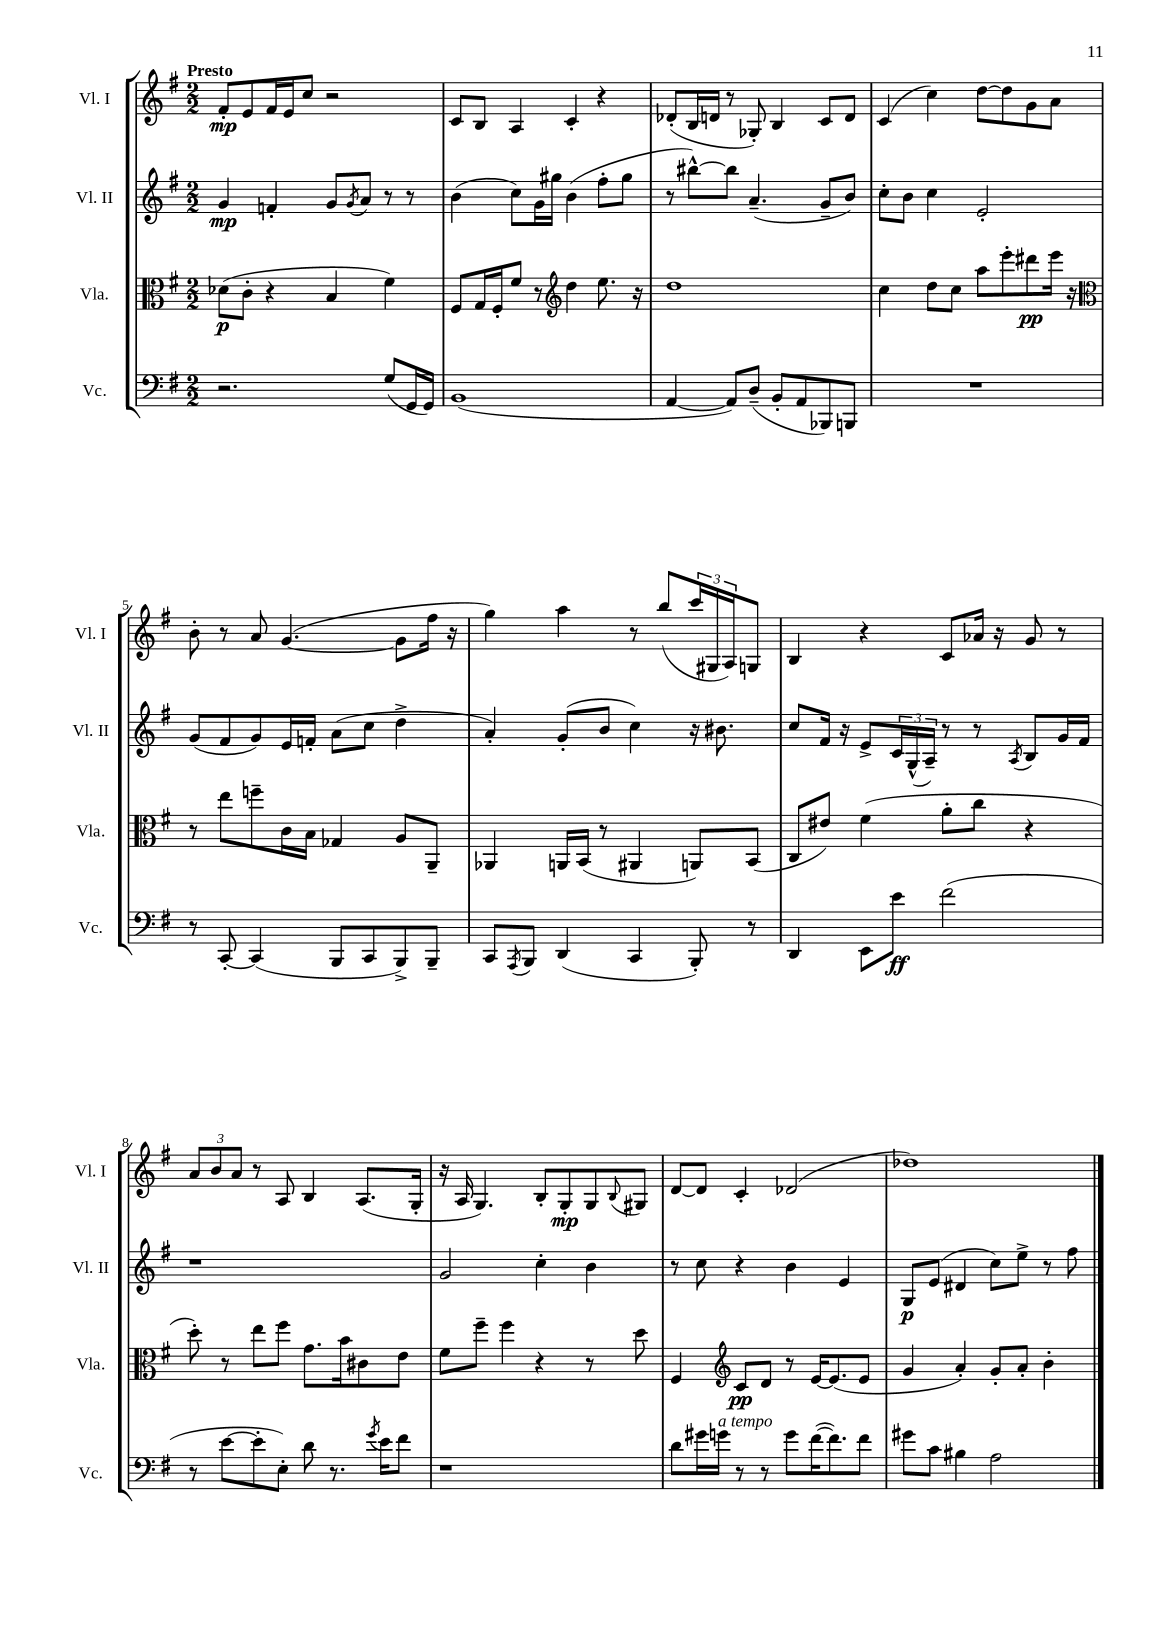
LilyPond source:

<<
\new StaffGroup <<
\new Staff = "s0" \with { instrumentName = "Vl. I" shortInstrumentName = "Vl. I" } {
    \clef treble \key g \major \numericTimeSignature \time 2/2 \tempo "Presto"
    fis'8-.\mp e'8 fis'16 e'16 c''8 r2 |
    c'8 b8 a4 c'4-. r4 |
    des'8-.( b16 d'16 r8 ges8-.) b4 c'8 d'8 |
    c'4( c''4) d''8~ d''8 g'8 a'8 |
    b'8-. r8 a'8 g'4.~( g'8 fis''16 r16 |
    g''4) a''4 r8 b''8( \tuplet 3/2 { c'''16 gis16 a16) } g8 |
    b4 r4 c'8 aes'16 r16 g'8 r8 |
    \tuplet 3/2 { a'8 b'8 a'8 } r8 a8 b4 a8.( g16-. |
    r16 a16 g4.) b8-. g8-.\mp g8 \appoggiatura { b8 } gis8 |
    d'8~ d'8 c'4-. des'2( |
    des''1) \bar "|." |
}
\new Staff = "s1" \with { instrumentName = "Vl. II" shortInstrumentName = "Vl. II" } {
    \clef treble \key g \major \numericTimeSignature \time 2/2
    g'4\mp f'4-. g'8 \acciaccatura { g'8 } a'8 r8 r8 |
    b'4( c''8) g'16 gis''16 b'4( fis''8-. gis''8 |
    r8 bis''8~-^) bis''8 a'4.--( g'8-- b'8) |
    c''8-. b'8 c''4 e'2-. |
    g'8( fis'8 g'8) e'16 f'16-. a'8( c''8 d''4-> |
    a'4-.) g'8-.( b'8 c''4) r16 bis'8. |
    c''8 fis'16 r16 e'8-> \tuplet 3/2 { c'16 g16-^( a16--) } r8 r8 \acciaccatura { a8 } b8 g'16 fis'16 |
    r1 |
    g'2 c''4-. b'4 |
    r8 c''8 r4 b'4 e'4 |
    g8\p e'8( dis'4 c''8) e''8-> r8 fis''8 \bar "|." |
}
\new Staff = "s2" \with { instrumentName = "Vla." shortInstrumentName = "Vla." } {
    \clef alto \key g \major \numericTimeSignature \time 2/2
    des'8\p( c'8-. r4 b4 fis'4) |
    fis8 g16 fis16-. fis'8 r8 \clef treble d''4 e''8. r16 |
    d''1 |
    c''4 d''8 c''8 a''8 e'''8-. dis'''8\pp e'''16 r16 |
    \clef alto r8 e''8 f''8-- c'16 b16 ges4 a8 a,8-- |
    aes,4 a,16 b,16( r8 ais,4 a,8) b,8( |
    c8 eis'8) fis'4( a'8-. c''8 r4 |
    d''8-.) r8 e''8 fis''8 g'8. b'16 cis'8 e'8 |
    fis'8 fis''8-- fis''4 r4 r8 d''8 |
    fis4 \clef treble c'8\pp d'8 r8 e'16~ e'8.( e'8 |
    g'4 a'4-.) g'8-. a'8-. b'4-. \bar "|." |
}
\new Staff = "s3" \with { instrumentName = "Vc." shortInstrumentName = "Vc." } {
    \clef bass \key g \major \numericTimeSignature \time 2/2
    r2. g8( g,16 g,16) |
    b,1( |
    a,4~ a,8) d8--( b,8-. a,8 bes,,8) b,,8 |
    R1 |
    r8 c,8~-. c,4( b,,8 c,8 b,,8->) b,,8-- |
    c,8 \acciaccatura { a,,8 } b,,8 d,4( c,4 b,,8-.) r8 |
    d,4 e,8 e'8\ff fis'2( |
    r8 e'8~ e'8-. e8-.) d'8 r8. \acciaccatura { g'8 } e'16 fis'8 |
    r1 |
    d'8 gis'16 g'16^\markup { \italic "a tempo" } r8 r8 g'8 fis'16~( fis'8.) fis'8 |
    gis'8 c'8 bis4 a2 \bar "|." |
}
>>
>>
